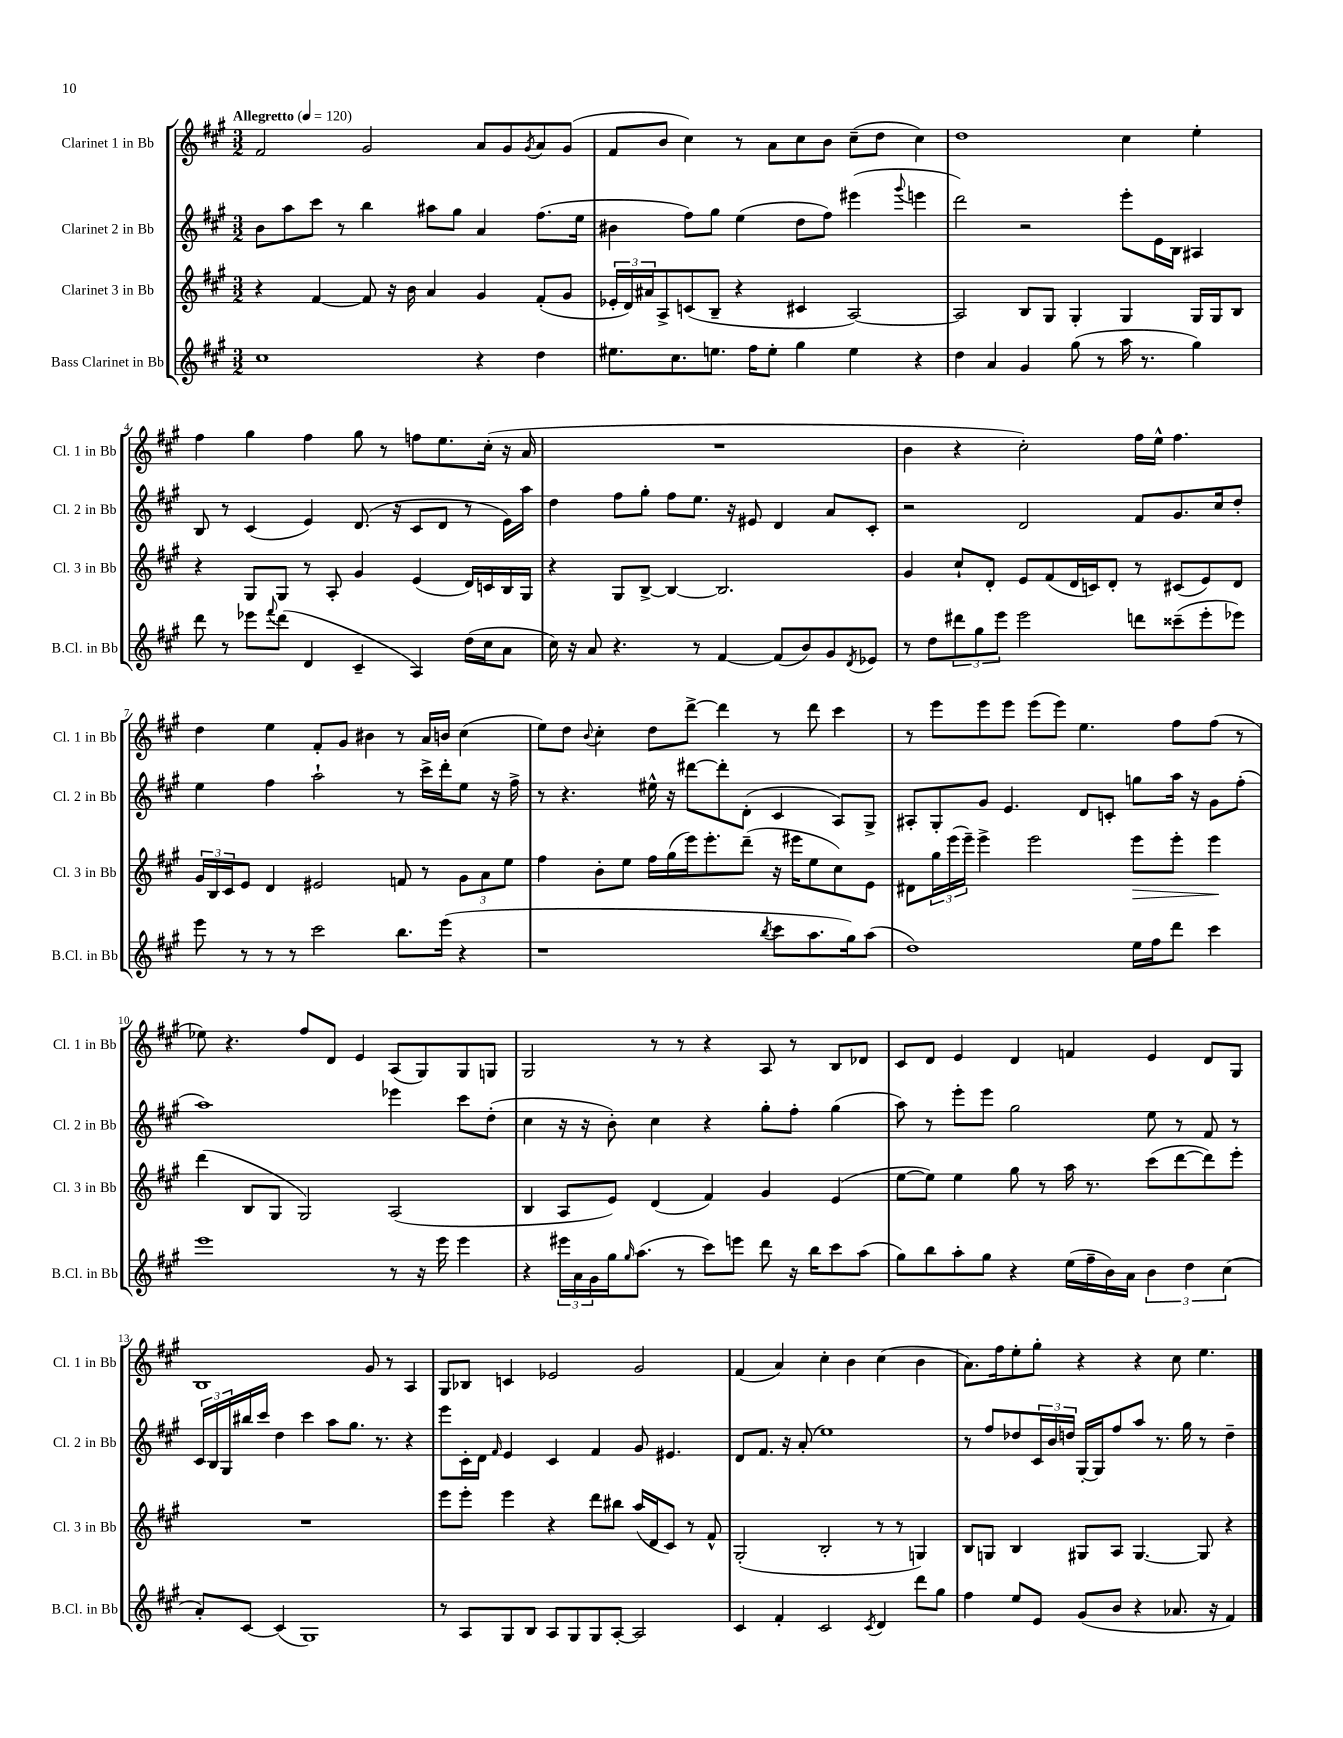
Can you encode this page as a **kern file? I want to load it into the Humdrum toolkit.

**kern	**kern	**dynam	**kern	**kern
*part4	*part3	*part3	*part2	*part1
*staff4	*staff3	*staff3	*staff2	*staff1
*I"Bass Clarinet in Bb	*I"Clarinet 3 in Bb	*	*I"Clarinet 2 in Bb	*I"Clarinet 1 in Bb
*I'B.Cl. in Bb	*I'Cl. 3 in Bb	*	*I'Cl. 2 in Bb	*I'Cl. 1 in Bb
*clefG2	*clefG2	*	*clefG2	*clefG2
*k[f#c#g#]	*k[f#c#g#]	*	*k[f#c#g#]	*k[f#c#g#]
*M3/2	*M3/2	*	*M3/2	*M3/2
*MM120	*MM120	*	*MM120	*MM120
=1	=1	=1	=1	=1
!	!	!	!	!LO:TX:a:B:t=Allegretto
1cc#	4r	.	8b\L	2f#/
.	.	.	8aa\	.
.	[4f#/	.	8ccc#\J	.
.	.	.	8r	.
.	8f#/]	.	4bb\	2g#/
.	16r	.	.	.
.	16b\	.	.	.
.	4a/	.	8aa#X\L	.
.	.	.	8gg#\J	.
4r	4g#/	.	4a/	8a/L
.	.	.	.	8g#/
.	.	.	.	8qg#/
4dd\	(8f#'/L	.	(8.ff#\L	8a/
.	8g#/J	.	.	(8g#/J
.	.	.	16ee\Jk	.
=2	=2	=2	=2	=2
8.ee#X\L	24e-X'/LL	.	4b#X\	8f#/L
.	24d/)	.	.	.
.	24a#X/J	.	.	.
.	8A^/	.	.	8b/J
8.cc#\	.	.	.	.
.	(8cn/	.	8ff#\L)	4cc#\)
8.een\J	8B~/J	.	8gg#\J	.
.	4r	.	(4ee\	8r
16ff#\KL	.	.	.	.
8ee'\J	.	.	.	8a\L
4gg#\	4c#X/	.	8dd\L	8cc#\
.	.	.	8ff#\J)	8b\J
4ee\	[2A/)	.	(4eee#X\	(8cc#~\L
.	.	.	.	8dd\J
.	.	.	8qqggg#/	.
4r	.	.	4eeen\	4cc#\)
=3	=3	=3	=3	=3
4dd\	2A/]	.	2ddd\)	1dd
4a/	.	.	.	.
4g#/	8B/L	.	2r	.
.	8G#/J	.	.	.
(8gg#\	4G#'/	.	.	.
8r	.	.	.	.
16aa\	4G#/	.	8eee'\L	4cc#\
8.r	.	.	.	.
.	.	.	16e\L	.
.	.	.	16B\JJ	.
4gg#\)	16G#/LL	.	4A#X/	4ee'\
.	16G#/J	.	.	.
.	8B/J	.	.	.
!!LO:LB:g=z
=4	=4	=4	=4	=4
8ddd\	4r	.	8B/	4ff#\
8r	.	.	8r	.
8eee-X\L	8G#/L	.	(4c#/	4gg#\
8qqfff#/	.	.	.	.
(8ddd\J	8G#/J	.	.	.
4d/	8r	.	4e/)	4ff#\
.	8A'/	.	.	.
4c#~/	4g#/	.	(8.d/	8gg#\
.	.	.	.	8r
.	.	.	16r	.
4A/)	(4e/	.	8c#/L	8ffn\L
.	.	.	8d/J	8.ee\
(16dd\LL	16d/LL)	.	8r	.
16cc#\J	16cn/	.	.	(16cc#'\Jk
8a\J	16B/	.	16e\LL)	16r
.	16G#/JJ	.	16aa\JJ	16a/
=5	=5	=5	=5	=5
16cc#\)	4r	.	4dd\	1.r
16r	.	.	.	.
8a/	.	.	.	.
4.r	8G#/L	.	8ff#\L	.
.	[8B^/J	.	8gg#'\J	.
.	4B/_	.	8ff#\L	.
8r	.	.	8.ee\J	.
[4f#/	2.B/]	.	.	.
.	.	.	16r	.
.	.	.	8e#X/	.
(8f#/L]	.	.	4d/	.
8b/)	.	.	.	.
8g#/	.	.	8a/L	.
8qd/	.	.	.	.
8e-X/J	.	.	8c#'/J	.
=6	=6	=6	=6	=6
8r	4g#/	.	2r	4b\
8dd\L	.	.	.	.
12ddd#X\	8cc#`/L	.	.	4r
12gg#\	.	.	.	.
.	8d'/J	.	.	.
12eee\J	.	.	.	.
2eee\	8e/L	.	2d/	2cc#'\)
.	(8f#/	.	.	.
.	16d/L	.	.	.
.	16cn/J)	.	.	.
.	8d'/J	.	.	.
8dddn\L	8r	.	8f#/L	16ff#\LL
.	.	.	.	16ee^^\JJ
(8ccc##X~\	(8c#X/L	.	8.g#/	4.ff#\
8eee'\	8e/)	.	.	.
.	.	.	16cc#/k	.
8eee-X\J)	8d/J	.	8dd'/J	.
!!LO:LB:g=z
=7	=7	=7	=7	=7
8eee\	24g#/LL	.	4ee\	4dd\
.	24B/	.	.	.
.	24c#/J	.	.	.
8r	8e/J	.	.	.
8r	4d/	.	4ff#\	4ee\
8r	.	.	.	.
2ccc#\	2e#X/	.	2aa`\	8f#'/L
.	.	.	.	8g#/J
.	.	.	.	4b#X\
8.bb\L	8fn/	.	8r	8r
.	8r	.	16ccc#^\LL	16a/LL
(16eee\Jk	.	.	16ddd'\J	16bn/JJ
4r	12g#\L	.	8ee\J	(4cc#\
.	12a\	.	.	.
.	.	.	16r	.
.	12ee\J	.	.	.
.	.	.	16ff#^\	.
=8	=8	=8	=8	=8
1r	4ff#\	.	8r	8ee\L)
.	.	.	4.r	8dd\J
.	.	.	.	8qqb/
.	8b'\L	.	.	4cc#'\
.	8ee\J	.	.	.
.	16ff#\LL	.	16ee#X^^\	8dd\L
.	(16gg#\	.	16r	.
.	16eee\J)	.	[8ddd#X\L	[8ddd^\J
.	8.eee'\	.	.	.
.	.	.	8ddd#'\]	4ddd\]
.	(8ddd~\J	.	(8d'\J	.
8qbb/	.	.	.	.
8ccc#\L	16r	.	4c#/	8r
.	16eee#X\KL	.	.	.
8.aa\	8ee\	.	.	8ddd\
.	8cc#\)	.	8A/L)	4ccc#\
16gg#\k)	.	.	.	.
(8aa\J	8e\J	.	8G#^/J	.
=9	=9	=9	=9	=9
1dd)	8d#X\L	.	8A#X'/L	8r
.	24gg#\L	.	8G#'/	8eee\L
.	(24eee\	.	.	.
.	24eee~\JJ)	.	.	.
.	4eee^\	.	8g#/J	8eee\
.	.	.	4.e/	8eee\J
.	2eee\	.	.	(8eee\L
.	.	.	.	8eee\J)
.	.	.	8d/L	4.ee\
.	.	.	8cn'/J	.
!	!	!LO:HP:b	!	!
16ee\LL	8eee\L	>	8ggn\L	.
16ff#\J	.	.	.	.
8ddd\J	8eee'\J	.	16aa\Jk	8ff#\L
.	.	.	16r	.
4ccc#\	4eee\	.	8g#\L	(8ff#\J
.	.	.	(8ff#'\J	8r
.	.	]	.	.
!!LO:LB:g=z
=10	=10	=10	=10	=10
1eee	(4ddd\	.	1aa)	8ee-X\)
.	.	.	.	4.r
.	8B/L	.	.	.
.	8G#/J	.	.	.
.	2G#/)	.	.	8ff#/L
.	.	.	.	8d/J
.	.	.	.	4e/
8r	(2A/	.	4eee-X\	(8A/L
16r	.	.	.	8G#/)
16eee\	.	.	.	.
4eee\	.	.	8ccc#\L	8G#/
.	.	.	(8dd'\J	8Gn/J
=11	=11	=11	=11	=11
4r	4B/	.	4cc#\	2G#/
24eee#X\LL	8A/L	.	16r	.
24a\	.	.	.	.
.	.	.	16r	.
24g#\	.	.	.	.
16gg#\J	8e/J)	.	8b'\)	.
16qqgg#/	.	.	.	.
(8.aa\J	.	.	.	.
.	(4d/	.	4cc#\	8r
8r	.	.	.	8r
8ccc#\L)	4f#/)	.	4r	4r
8eeen\J	.	.	.	.
8ddd\	4g#/	.	8gg#'\L	8A/
16r	.	.	8ff#'\J	8r
16bb\KL	.	.	.	.
8ccc#\	(4e/	.	(4gg#\	8B/L
(8aa\J	.	.	.	8d-X/J
=12	=12	=12	=12	=12
8gg#\L)	[8ee\L	.	8aa\)	8c#/L
8bb\	8ee\J])	.	8r	8d/J
8aa'\	4ee\	.	8eee'\L	4e/
8gg#\J	.	.	8eee\J	.
4r	8gg#\	.	2gg#\	4d/
.	8r	.	.	.
(16ee\LL	16aa\	.	.	4fn/
16ff#~\	8.r	.	.	.
16b\)	.	.	.	.
16a\JJ	.	.	.	.
6b\	(8ccc#\L	.	8ee\	4e/
.	[8ddd\	.	8r	.
6dd\	.	.	.	.
.	8ddd\])	.	8f#/	8d/L
(6cc#\	.	.	.	.
.	8eee'\J	.	8r	8G#/J
!!LO:LB:g=z
=13	=13	=13	=13	=13
8a'/L)	1.r	.	24c#/LL	1B
.	.	.	24B/	.
.	.	.	24G#/	.
[8c#/J	.	.	16bb#X/	.
.	.	.	16ccc#/JJ	.
(4c#/]	.	.	4dd\	.
1G#)	.	.	4ccc#\	.
.	.	.	8aa\L	.
.	.	.	8.gg#\J	.
.	.	.	.	8g#/
.	.	.	8.r	.
.	.	.	.	8r
.	.	.	4r	4A/
=14	=14	=14	=14	=14
8r	8eee\L	.	8eee\L	8G#/L
8A/L	8eee'\J	.	16c#'\L	8B-X/J
.	.	.	16d\JJ	.
.	.	.	16qqf#/	.
8G#/	4eee\	.	4e/	4cn/
8B/J	.	.	.	.
8A/L	4r	.	4c#/	2e-X/
8G#/	.	.	.	.
8G#/	8ddd\L	.	4f#/	.
[8A'/J	8bb#X\J	.	.	.
2A/]	(16aa/LL	.	8g#/	2g#/
.	16d/J	.	.	.
.	8c#/J)	.	4.e#X/	.
.	8r	.	.	.
.	8f#^^/	.	.	.
=15	=15	=15	=15	=15
4c#/	(2G#'/	.	8d/L	(4f#/
.	.	.	8.f#/J	.
4f#'/	.	.	.	4a/)
.	.	.	16r	.
.	.	.	(8a'/	.
2c#/	2B'/	.	1ee)	4cc#'\
.	.	.	.	4b\
8qc#/	.	.	.	.
4d/	8r	.	.	(4cc#\
.	8r	.	.	.
8ddd\L	4Gn/)	.	.	4b\
8gg#\J	.	.	.	.
=16	=16	=16	=16	=16
4ff#\	8B/L	.	8r	8.a\L)
.	8Gn/J	.	8ff#/L	.
.	.	.	.	16ff#\k
8ee/L	4B/	.	8dd-X/	8ee'\
8e/J	.	.	24c#/L	8gg#'\J
.	.	.	24b/	.
.	.	.	24ddn/JJ	.
(8g#/L	8G#X/L	.	[16G#'/LL	4r
.	.	.	16G#/J]	.
8b/J	8A/J	.	8ff#/	.
4r	[4.G#/	.	8aa/J	4r
.	.	.	8.r	.
8.a-X/	.	.	.	8cc#\
.	.	.	16gg#\	.
.	8G#/]	.	8r	4.ee\
16r	.	.	.	.
4f#/)	4r	.	4dd~\	.
==	==	==	==	==
*-	*-	*-	*-	*-
